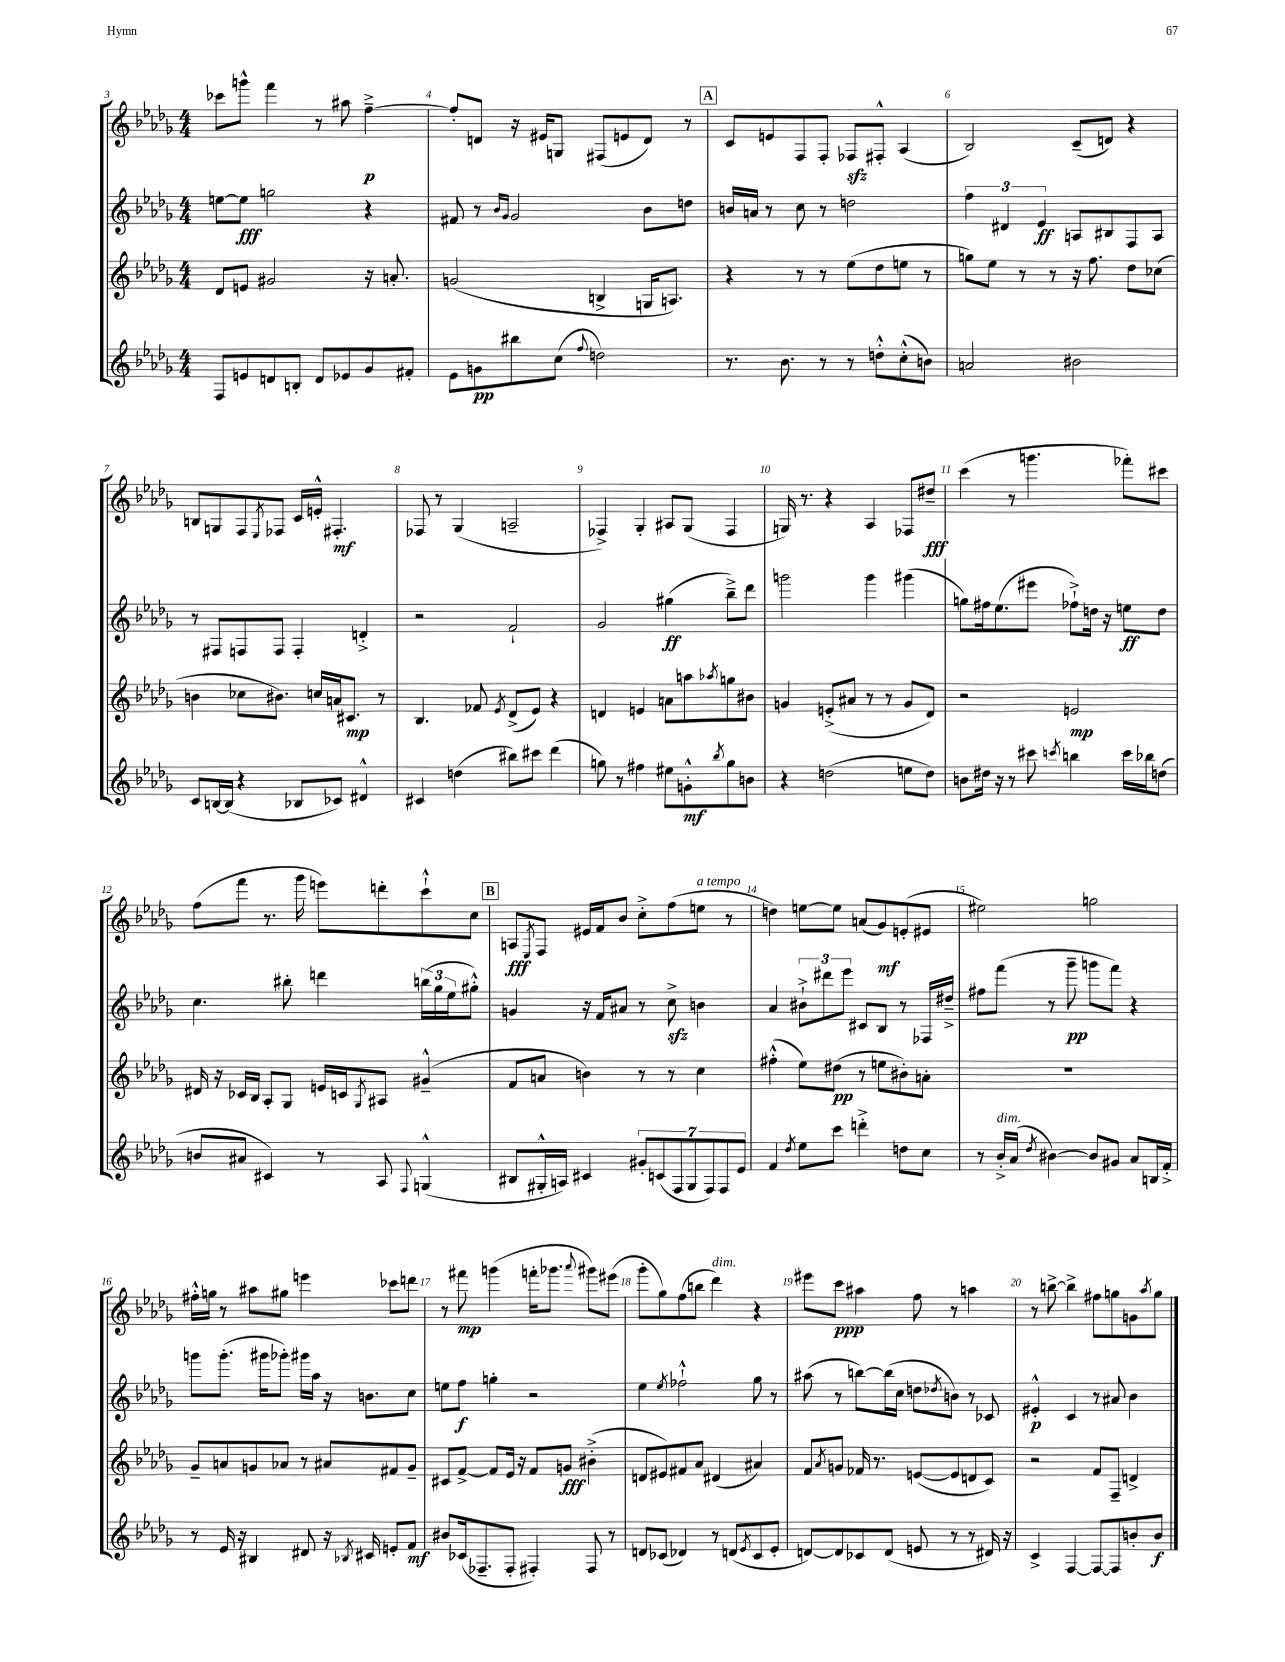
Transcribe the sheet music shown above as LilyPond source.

<<
\new StaffGroup <<
\new Staff = "s0" {
    \clef treble \key des \major \numericTimeSignature \time 4/4
    ces'''8 g'''8-^ f'''4 r8 ais''8 f''4~--->\p |
    f''8-. d'8 r16 eis'16 g8 fis8( e'8 d'8) r8 |
    \mark \markup { \box "A" } c'8 e'8 f8 f8-. fes8\sfz fis8-.-^ aes4( |
    bes2) c'8--( d'8) r4 |
    b8 g8 f8 \acciaccatura { ees8 } fes8 c'16 e'16-.-^ fis4.-.\mf |
    fes8 r8 ges4( a2-- |
    fes4->) ges4-. ais8 ges8( fes4 |
    g16) r8. r4 aes4 fes8 dis''8--\fff |
    c'''4( r8 g'''4. fes'''8-.) cis'''8 |
    f''8( f'''8 r8. ges'''16 e'''8) d'''8-. c'''8-!-^ c''8 |
    \mark \markup { \box "B" } a8\fff \acciaccatura { ees8 } f8 eis'16 f'16 bes'8 c''8-.-> f''8( e''8^\markup { \italic "a tempo" } r8 |
    d''4) e''8~ e''8 a'8( ges'8\mf) e'8-.( eis'8 |
    eis''2) g''2 |
    fis''16-.-^ g''16 r8 ais''8 gis''8 e'''4 ces'''8 d'''8 |
    r8 fis'''8\mp g'''4( f'''16-. ges'''8. \appoggiatura { aes'''8 } gis'''8) eis'''8( |
    ges'''8-. ges''8) f''8( b''8 des'''4^\markup { \italic "dim." }) r4 |
    eis'''8 c'''8\ppp ais''4 f''8 r8 a''4 |
    r8 b''8~-> b''4-> fis''8 g''8 g'8 \acciaccatura { aes''8 } g''8 \bar "|." |
}
\new Staff = "s1" {
    \clef treble \key des \major \numericTimeSignature \time 4/4
    e''8~ e''8\fff g''2 r4 |
    fis'8 r8 \grace { bes'16 ges'16 } ges'2 bes'8 d''8 |
    \mark \markup { \box "A" } b'16 a'16 r8 c''8 r8 d''2 |
    \tuplet 3/2 { f''4 dis'4 ees'4\ff } a8 bis8 f8 a8 |
    r8 fis8 f8 f8 f4-. d'4-.-> |
    r2 f'2-! |
    ges'2 gis''4\ff( bes''8--->) des'''8 |
    g'''2 g'''4 gis'''4( |
    g''8) fis''16 ees''8.( eis'''8 fes''8-!->) d''16 r16 e''8\ff d''8 |
    c''4. bis''8-. d'''4 \tuplet 3/2 { b''16( ges''16 ees''16 } gis''8-.-^) |
    \mark \markup { \box "B" } g'4 r16 f'16 ais'8 r8 c''8->\sfz b'4 |
    aes'4 \tuplet 3/2 { bis'8-!-> dis'''8 ees'''8 } cis'8 bes8 r8 fes16 dis''16---> |
    fis''8 f'''8( r8 ges'''8--\pp g'''8 f'''8) r4 |
    g'''8 g'''8.-.( gis'''16 ges'''8-.) gis'''16 aes''16 r16 b'8. c''8 |
    e''8 f''8\f g''4-. r2 |
    ees''4 \acciaccatura { ees''8 } fes''2-!-^ ges''8 r8 |
    ais''8( r8 b''8~) b''16( c''16 d''8 \acciaccatura { des''8 } b'8) r8 ces'8 |
    eis'4-.-^\p c'4 r8 ais'8 bes'4 \bar "|." |
}
\new Staff = "s2" {
    \clef treble \key des \major \numericTimeSignature \time 4/4
    des'8 e'8 gis'2 r16 a'8.-. |
    g'2( b4-> g16 a8.) |
    \mark \markup { \box "A" } r4 r8 r8 ees''8( des''8 e''8 r8 |
    g''8) ees''8 r8 r8 r16 f''8. des''8 ces''8( |
    b'4 ces''8 bis'8.) c''16 a'16 cis'8.\mp r8 |
    bes4. fes'8 \acciaccatura { ees'8 } des'8->( ees'8) r4 |
    d'4 e'4 a'8 a''8 \acciaccatura { aes''8 } g''8 bis'8 |
    g'4 e'8-.->( ais'8 r8 r8 g'8 des'8) |
    r2 e'2\mp |
    dis'16 r16 ces'16 bes16 aes8-. ges8 e'16 c'16 \acciaccatura { ges8 } ais8 gis'4---^( |
    \mark \markup { \box "B" } f'8 a'8 b'4) r8 r8 c''4 |
    fis''4-.-^( ees''8) dis''8\pp( r8 e''8 bis'8-.) a'8-. |
    R1 |
    ges'8-- a'8 g'8 aes'8 r8 ais'8 fis'8 g'8-- |
    cis'8 f'8~-> f'8 ees'16 r16 f'8 g'8\fff bis'4-.->( |
    d'8 eis'8) fis'8 aes'8 dis'4( ais'4) |
    f'8 \acciaccatura { aes'8 } g'8 fes'16 r8. e'8~( e'8 d'8 c'8) |
    r2 f'8 f8-- d'4-> \bar "|." |
}
\new Staff = "s3" {
    \clef treble \key des \major \numericTimeSignature \time 4/4
    f8 e'8 d'8 b8-. d'8 ees'8 ges'8 fis'8-. |
    ees'8 g'8\pp bis''8 c''8( \appoggiatura { f''8 } d''2) |
    \mark \markup { \box "A" } r8. bes'8. r8 r8 d''8-.-^ c''8-.-^( b'8) |
    a'2 bis'2 |
    c'8 b16~ b16( r4 bes8 ces'8) dis'4-^ |
    cis'4 d''4( bis''8) cis'''8 des'''4( |
    g''8) r8 fis''4 eis''8 g'8-.-^\mf \acciaccatura { bes''8 } g''8 b'8 |
    r4 d''2( e''8 d''8) |
    b'8 dis''16 r16 r8 cis'''8 \acciaccatura { c'''8 } b''4 c'''16 bes''16 d''8( |
    b'8 ais'8 cis'4) r8 aes8 \appoggiatura { f8 } g4-^( |
    \mark \markup { \box "B" } bis8 gis16-.-^ a16) cis'4 \tuplet 7/4 { gis'8-. c'8( f8 gis8 f8) f8 ees'8 } |
    f'4 \acciaccatura { des''8 } ees''8 c'''8 d'''4-.-> d''8 c''8 |
    r8 bes'16-.->^\markup { \italic "dim." } aes'16( \acciaccatura { des''8 } bis'4~) bis'8 gis'8 aes'8 b16 f'16-.-> |
    r8 ees'16 r16 bis4 dis'8 r16 \acciaccatura { bes8 } cis'16 e'8-. f'8\mf |
    bis'8 ces'16( fes8.-- fes8-. fis4-.) fis8 r8 |
    d'8 ces'8( des'4) r8 d'8( \acciaccatura { ees'8 } ces'8 ees'8-. |
    d'8~) d'8 ces'8 d'8( e'8 r8 r8 dis'16) r16 |
    c'4-> f4~ f8~ f8 b'8-. b'8\f \bar "|." |
}
>>
>>
\layout { \context { \Score currentBarNumber = #3 \override BarNumber.break-visibility = ##(#f #t #t) barNumberVisibility = #all-bar-numbers-visible } }
